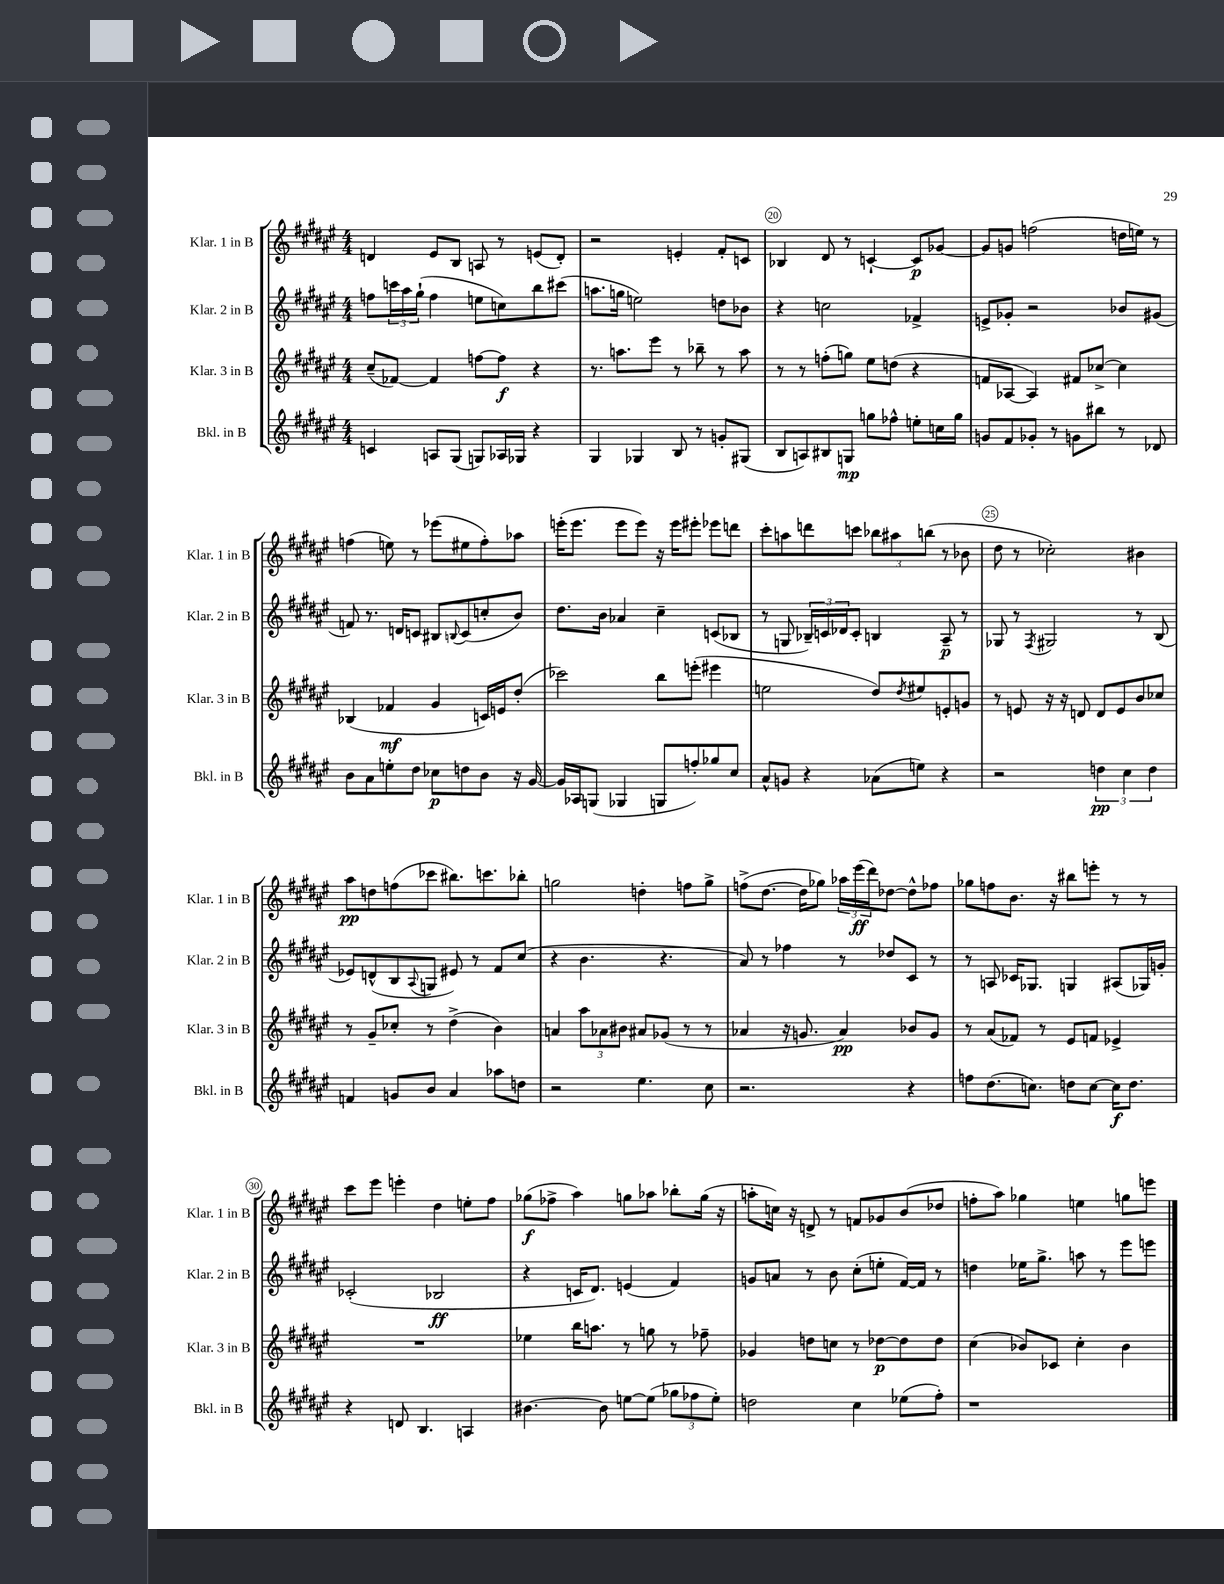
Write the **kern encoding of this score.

**kern	**dynam	**kern	**dynam	**kern	**dynam	**kern	**dynam
*part4	*part4	*part3	*part3	*part2	*part2	*part1	*part1
*staff4	*staff4	*staff3	*staff3	*staff2	*staff2	*staff1	*staff1
*I"Bkl. in B	*	*I"Klar. 3 in B	*	*I"Klar. 2 in B	*	*I"Klar. 1 in B	*
*I'Bkl. in B	*	*I'Klar. 3 in B	*	*I'Klar. 2 in B	*	*I'Klar. 1 in B	*
*clefG2	*	*clefG2	*	*clefG2	*	*clefG2	*
*k[f#c#g#d#a#e#]	*	*k[f#c#g#d#a#e#]	*	*k[f#c#g#d#a#e#]	*	*k[f#c#g#d#a#e#]	*
*M4/4	*	*M4/4	*	*M4/4	*	*M4/4	*
=18	=18	=18	=18	=18	=18	=18	=18
4cn/	.	(8cc#~/L	.	8ffn\L	.	4dn/	.
.	.	[8f-X/J)	.	24cccn\L	.	.	.
.	.	.	.	24aa#\	.	.	.
.	.	.	.	(24gg#`\JJ	.	.	.
8An/L	.	4f-/]	.	4ff\	.	8e#/L	.
(8G#/J	.	.	.	.	.	8B/J	.
8Gn/L)	.	[8ffn\L	.	8een\L	.	8An/	.
16A-X/L	.	8ff\J]	f	8ccn\)	.	8r	.
16G-X/JJ	.	.	.	.	.	.	.
4r	.	4r	.	8bb\	.	(8en/L	.
.	.	.	.	(8ccc#X\J	.	8d'/J)	.
=19	=19	=19	=19	=19	=19	=19	=19
4G#/	.	8.r	.	8.aan\L	.	2r	.
.	.	8.aan\L	.	16ggn\Jk	.	.	.
4G-X/	.	.	.	2een\)	.	.	.
.	.	8eee#\J	.	.	.	.	.
8B/	.	8r	.	.	.	4en'/	.
8r	.	8bb-X~\	.	.	.	.	.
8gn'/L	.	8r	.	8ddn\L	.	8f#'/L	.
(8G#X/J	.	8aa\	.	8b-X\J	.	8cn/J	.
=20	=20	=20	=20	=20	=20	=20	=20
8B/L	.	8r	.	4r	.	4B-X/	.
8An/)	.	8r	.	.	.	.	.
8B#X/	.	(8ffn'\L	.	2ccn\	.	8d#/	.
8Gn/J	mp	8ggn\J)	.	.	.	8r	.
8ggn\L	.	8ee#\L	.	.	.	[4cn`/	.
8ff-X^^\J	.	(8ddn\J	.	.	.	.	.
8een'\L	.	4r	.	4f-X^/	.	8c/L]	p
16ccn\L	.	.	.	.	.	[8g-X/J	.
16gg\JJ	.	.	.	.	.	.	.
=21	=21	=21	=21	=21	=21	=21	=21
8gn/L	.	8fn/L	.	8en^/L	.	8g-/L]	.
8f#/	.	[8A-X/J	.	8g-X'/J	.	8gn/J	.
8g-X'/J	.	4A-/])	.	2r	.	(2ffn\	.
8r	.	.	.	.	.	.	.
8gn\L	.	8f#X/L	.	.	.	.	.
8bb#X\J	.	[8cc-X^/J	.	.	.	.	.
8r	.	4cc-\]	.	8b-X/L	.	16ddn\LL	.
.	.	.	.	.	.	16een\JJ)	.
8d-X/	.	.	.	(8g#X/J	.	8r	.
!!LO:LB:g=z
=22	=22	=22	=22	=22	=22	=22	=22
8b\L	.	(4B-X/	.	8fn/)	.	(4ffn\	.
8a#\	.	.	.	8.r	.	.	.
8een'\	.	4f-X/	mf	.	.	8een\)	.
.	.	.	.	16dn/KL	.	.	.
8dd#\J	.	.	.	8cn/J	.	8r	.
8cc-X\L	p	4g#/	.	8B#X/L	.	(8eee-X\L	.
.	.	.	.	8qqBn/	.	.	.
8ddn\	.	.	.	(8c/	.	8ee#X\	.
8b\J	.	16cn/LL)	.	8ccn'/	.	8ff'\)	.
.	.	16en/J	.	.	.	.	.
16r	.	(8dd#'/J	.	8b/J)	.	8aa-X\J	.
[16g#/	.	.	.	.	.	.	.
=23	=23	=23	=23	=23	=23	=23	=23
16g#/LL]	.	2ccc-X\)	.	8.dd#\L	.	(16eeen'\KL	.
16A-X/J	.	.	.	.	.	8.eee\J	.
(8Gn/J	.	.	.	.	.	.	.
.	.	.	.	16b\Jk	.	.	.
4G-X/	.	.	.	4a-X/	.	8eee\L	.
.	.	.	.	.	.	8eee\J)	.
8Gn/L	.	8bb\L	.	4cc#~\	.	16r	.
.	.	.	.	.	.	16eee\KL	.
8ffn'/)	.	(8eeen'\J	.	.	.	8eee#X'\J	.
8gg-X/	.	4eee#X\	.	(8cn/L	.	8eee-X\L	.
8cc#/J	.	.	.	8B-X/J	.	8dddn\J	.
=24	=24	=24	=24	=24	=24	=24	=24
8a#^^/L	.	2een\	.	8r	.	8ccc#'\L	.
8gn/J	.	.	.	8Gn/	.	8aan\	.
4r	.	.	.	24B-X~/LL)	.	8dddn\	.
.	.	.	.	24cn/	.	.	.
.	.	.	.	24d-X/J	.	.	.
.	.	.	.	8c'/J	.	8cccn\J	.
(8a-X\L	.	8dd#/L)	.	4Bn/	.	12bb-X\L	.
.	.	.	.	.	.	12aa#X\	.
.	.	8qdd#/	.	.	.	.	.
8een\J)	.	8ee#X/	.	.	.	.	.
.	.	.	.	.	.	(12bbn\J	.
4r	.	8en'/	.	8A#~/	p	8r	.
.	.	8gn/J	.	8r	.	8b-X\	.
=25	=25	=25	=25	=25	=25	=25	=25
2r	.	8r	.	8G-X/	.	8dd#\	.
.	.	8en/	.	8r	.	8r	.
.	.	.	.	8qF#/	.	.	.
.	.	16r	.	2G#X/	.	2cc-X'\)	.
.	.	16r	.	.	.	.	.
.	.	8dn/	.	.	.	.	.
6ddn\	pp	8d/L	.	.	.	.	.
.	.	8e/	.	.	.	.	.
6cc#\	.	.	.	.	.	.	.
.	.	8b/	.	8r	.	4b#X\	.
6dd\	.	.	.	.	.	.	.
.	.	8cc-X/J	.	(8B/	.	.	.
!!LO:LB:g=z
=26	=26	=26	=26	=26	=26	=26	=26
4fn/	.	8r	.	8e-X/L)	.	8aa#\L	pp
.	.	8g#~/L	.	(8dn^^/	.	8ddn\	.
8gn/L	.	8cc-X'/J	.	8B/	.	(8ffn\	.
.	.	.	.	8qqA#/	.	.	.
8b/J	.	8r	.	8Gn/J	.	8ccc-X\J	.
4a#/	.	(4dd#^\	.	8e#X/)	.	8.bb#X\L)	.
.	.	.	.	8r	.	.	.
.	.	.	.	.	.	8.cccn\	.
8aa-X\L	.	4b\)	.	8f#/L	.	.	.
8ddn\J	.	.	.	(8cc#/J	.	8bb-X'\J	.
=27	=27	=27	=27	=27	=27	=27	=27
2r	.	4an/	.	4r	.	2ggn\	.
.	.	12aa#\L	.	4.b\	.	.	.
.	.	12a-X\	.	.	.	.	.
.	.	12b#X\J	.	.	.	.	.
4.ee#\	.	8a#X/L	.	.	.	4ddn'\	.
.	.	(8g-X/J	.	4.r	.	.	.
.	.	8r	.	.	.	8ffn\L	.
8cc#\	.	8r	.	.	.	8gg^\J	.
=28	=28	=28	=28	=28	=28	=28	=28
2.r	.	4a-X/	.	8a#/)	.	(8ffn^\L	.
.	.	.	.	8r	.	[8.dd#\J	.
.	.	16r	.	4ff-X\	.	.	.
.	.	8.gn/	.	.	.	16dd#\KL]	.
.	.	.	.	.	.	8gg-X\J)	.
.	.	4a-/)	pp	8r	.	24aa-X\LL	.
.	.	.	.	.	.	(24eee#\	ff
.	.	.	.	.	.	24ddd#\J)	.
.	.	.	.	8dd-X/L	.	[8dd-X\J	.
4r	.	8b-X/L	.	8c#/J	.	8dd-^^\L]	.
.	.	8g/J	.	8r	.	8ff-X\J	.
=29	=29	=29	=29	=29	=29	=29	=29
8ffn\L	.	8r	.	8r	.	8gg-X\L	.
(8.dd#\	.	(8a#/L	.	8An/	.	8ffn\	.
.	.	8f-X/J)	.	16c-X/KL	.	8.b\J	.
8.ccn\J)	.	.	.	8.G-X/J	.	.	.
.	.	8r	.	.	.	.	.
.	.	.	.	.	.	16r	.
8ddn\L	.	8e#/L	.	4Gn/	.	8bb#X\L	.
[8cc\J	.	8fn/J	.	.	.	8eeen'\J	.
16cc\KL]	f	4e-X^/	.	(8A#X/L	.	8r	.
8.dd\J	.	.	.	.	.	.	.
.	.	.	.	16G-X/L)	.	8r	.
.	.	.	.	16gn'/JJ	.	.	.
!!LO:LB:g=z
=30	=30	=30	=30	=30	=30	=30	=30
4r	.	1r	.	(2c-X'/	.	8ccc#\L	.
.	.	.	.	.	.	8eee#\J	.
8dn/	.	.	.	.	.	4eeen'\	.
4.B/	.	.	.	.	.	.	.
.	.	.	.	2B-X/	ff	4dd#\	.
4An/	.	.	.	.	.	8een'\L	.
.	.	.	.	.	.	8ff#\J	.
=31	=31	=31	=31	=31	=31	=31	=31
[4.b#X\	.	4ee-X\	.	4r	.	(8gg-X\L	f
.	.	.	.	.	.	8ff-X^\J	.
.	.	16bb\KL	.	16cn/KL	.	4aa#\)	.
.	.	8.aan\J	.	8.d#/J)	.	.	.
8b#\]	.	.	.	.	.	.	.
[8een\L	.	8r	.	(4en/	.	8ggn\L	.
(8ee\J]	.	8ggn\	.	.	.	8aa-X\J	.
12gg-X\L	.	8r	.	4f#/)	.	8bb-X'\L	.
12ff-X\	.	.	.	.	.	.	.
.	.	8ff-X~\	.	.	.	(16gg\Jk	.
12ee'\J)	.	.	.	.	.	.	.
.	.	.	.	.	.	16r	.
=32	=32	=32	=32	=32	=32	=32	=32
2ddn\	.	4g-X/	.	8gn/L	.	8aan'\L	.
.	.	.	.	8an/J	.	16ccn\Jk)	.
.	.	.	.	.	.	16r	.
.	.	8ddn\L	.	8r	.	8dn^/	.
.	.	8ccn\J	.	8b\	.	8r	.
4cc#\	.	8r	.	(8cc#'\L	.	8fn/L	.
.	.	[8dd-X\L	p	8een'\J	.	8g-X/	.
(8ee-X\L	.	8dd-\]	.	[16f#/LL)	.	(8b/	.
.	.	.	.	16f#/JJ]	.	.	.
8ff#'\J)	.	8dd-\J	.	8r	.	8dd-X/J	.
=33	=33	=33	=33	=33	=33	=33	=33
1r	.	(4cc#\	.	4ddn\	.	8ffn'\L	.
.	.	.	.	.	.	8aa#\J)	.
.	.	8b-X/L)	.	16ee-X\KL	.	4gg-X\	.
.	.	.	.	8.gg#^\J	.	.	.
.	.	8c-X/J	.	.	.	.	.
.	.	4cc#'\	.	8aan\	.	4een\	.
.	.	.	.	8r	.	.	.
.	.	4b-\	.	8eee#\L	.	8ggn\L	.
.	.	.	.	8eeen\J	.	8eeen\J	.
==	==	==	==	==	==	==	==
*-	*-	*-	*-	*-	*-	*-	*-
